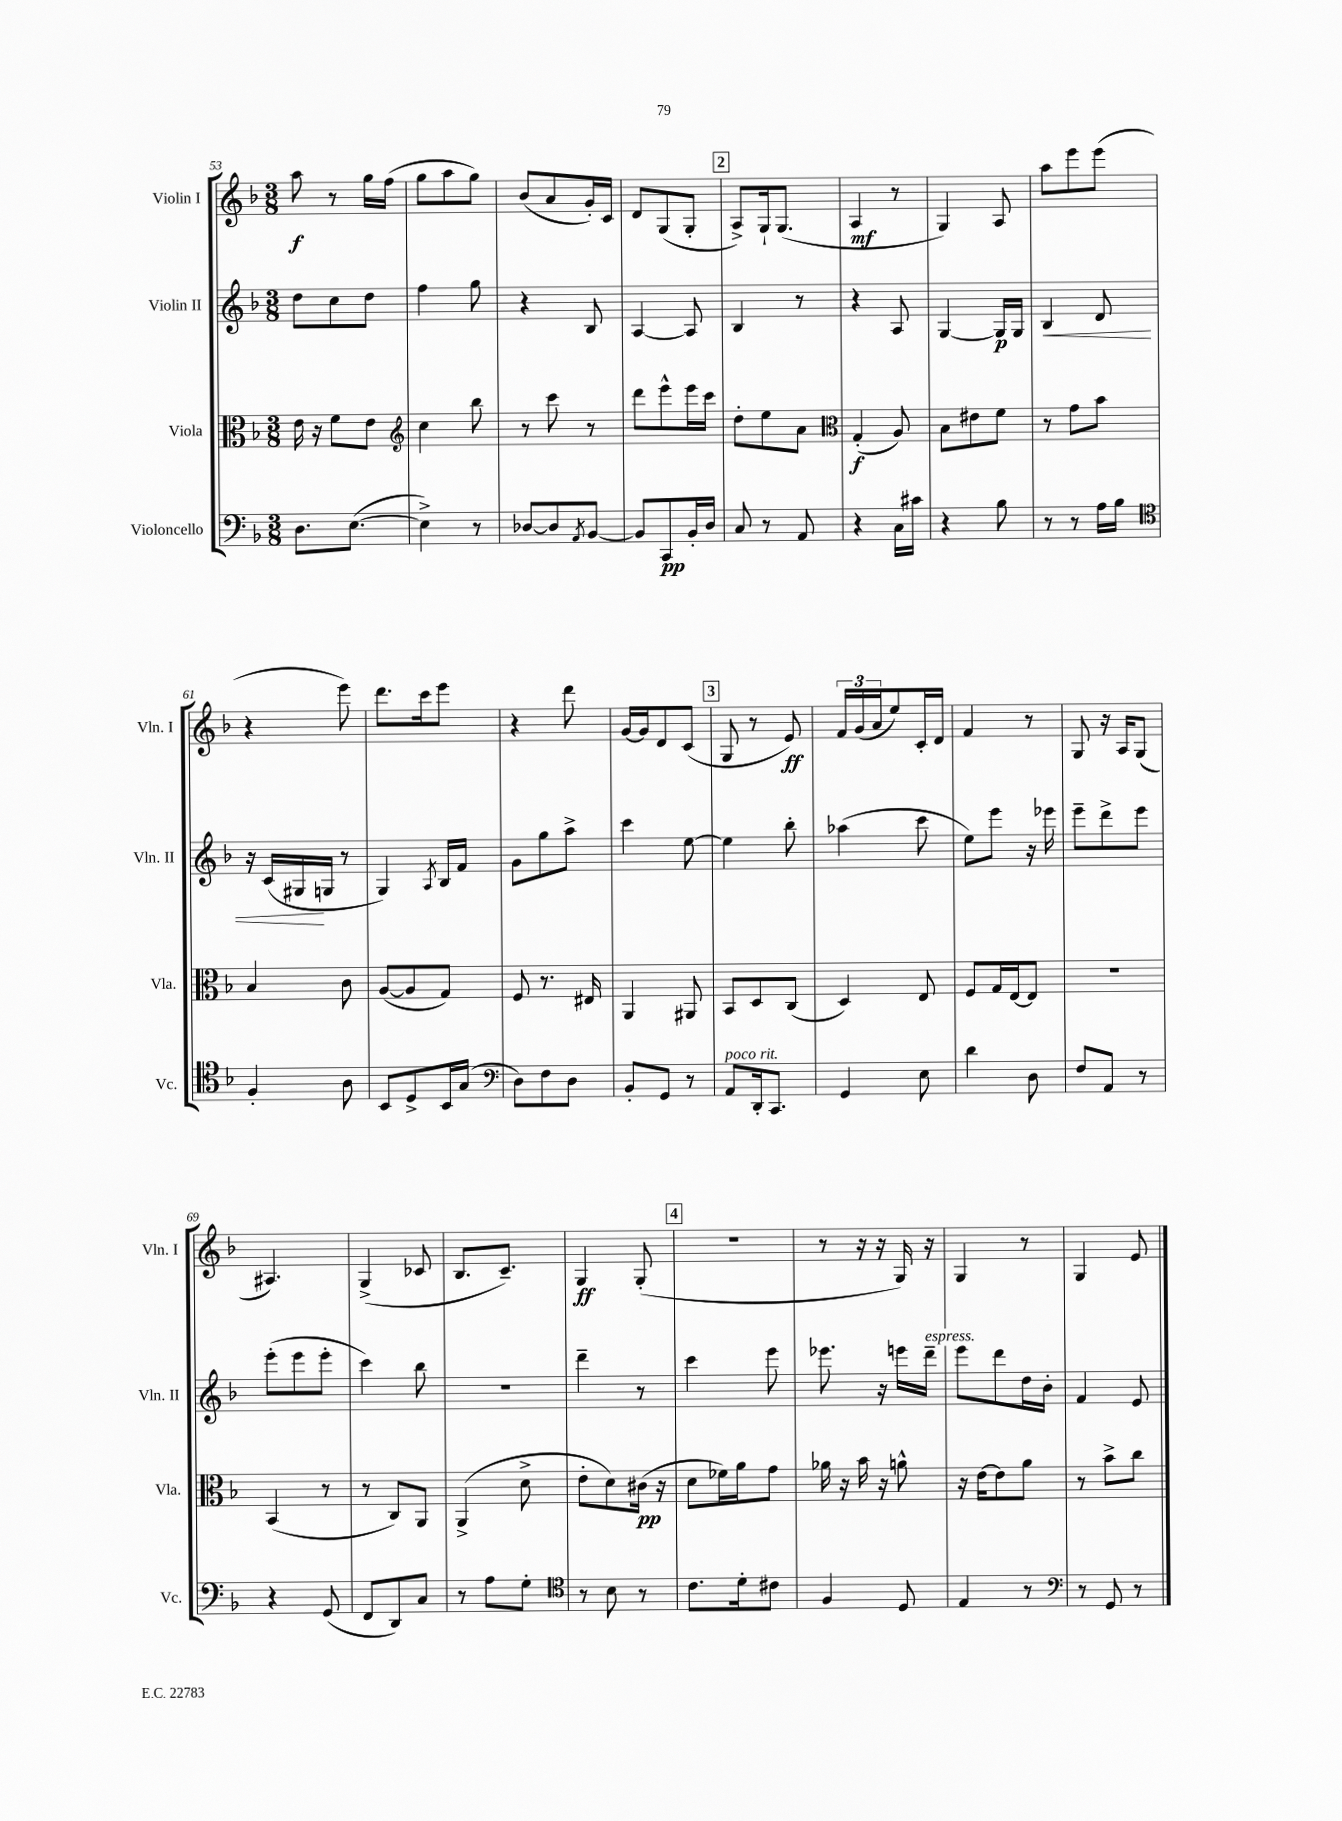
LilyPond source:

<<
\new StaffGroup <<
\new Staff = "s0" \with { instrumentName = "Violin I" shortInstrumentName = "Vln. I" } {
    \clef treble \key f \major \numericTimeSignature \time 3/8
    a''8\f r8 g''16 f''16( |
    g''8 a''8 g''8) |
    bes'8( a'8 g'16-.) c'16 |
    d'8 g8( g8-. |
    \mark \markup { \box "2" } a8->) g16-! g8.( |
    a4\mf r8 |
    g4) a8 |
    a''8 e'''8 e'''8( |
    r4 e'''8) |
    d'''8. c'''16 e'''8 |
    r4 d'''8 |
    g'16~ g'16 d'8 c'8( |
    \mark \markup { \box "3" } g8 r8 e'8\ff) |
    \tuplet 3/2 { f'16 g'16( a'16 } e''8) c'16-. d'16 |
    f'4 r8 |
    g8 r16 a16 g8( |
    ais4.) |
    g4->( ces'8 |
    bes8. c'8.--) |
    g4\ff g8-.( |
    \mark \markup { \box "4" } R4. |
    r8 r16 r16 g16) r16 |
    g4 r8 |
    g4 e'8 \bar "|." |
}
\new Staff = "s1" \with { instrumentName = "Violin II" shortInstrumentName = "Vln. II" } {
    \clef treble \key f \major \numericTimeSignature \time 3/8
    d''8 c''8 d''8 |
    f''4 g''8 |
    r4 bes8 |
    a4~ a8 |
    \mark \markup { \box "2" } bes4 r8 |
    r4 a8 |
    g4~ g16\p g16 |
    bes4\< d'8 |
    r16 c'16( gis16\! g16 r8 |
    g4) \acciaccatura { a8 } bes16 f'16 |
    g'8 g''8 a''8-> |
    c'''4 e''8~ |
    \mark \markup { \box "3" } e''4 bes''8-. |
    aes''4( c'''8 |
    e''8) e'''8 r16 ees'''16 |
    e'''8-- d'''8-> e'''8 |
    e'''8-.( e'''8 e'''8-. |
    c'''4) bes''8 |
    R4. |
    d'''4-- r8 |
    \mark \markup { \box "4" } c'''4 e'''8 |
    ees'''8. r16 e'''16 d'''16--^\markup { \italic "espress." } |
    e'''8 d'''8 d''16 bes'16-. |
    f'4 e'8 \bar "|." |
}
\new Staff = "s2" \with { instrumentName = "Viola" shortInstrumentName = "Vla." } {
    \clef alto \key f \major \numericTimeSignature \time 3/8
    e'16 r16 f'8 e'8 |
    \clef treble c''4 bes''8 |
    r8 c'''8 r8 |
    d'''8 e'''8-^ e'''16 c'''16 |
    \mark \markup { \box "2" } d''8-. e''8 a'8 |
    \clef alto g4-.\f( a8) |
    bes8 eis'8 f'8 |
    r8 g'8 bes'8 |
    bes4 c'8 |
    a8~( a8 g8) |
    f8 r8. eis16 |
    a,4 ais,8 |
    \mark \markup { \box "3" } bes,8 d8 c8( |
    d4) e8 |
    f8 g16 e16~ e8 |
    r4. |
    bes,4( r8 |
    r8 c8) a,8 |
    a,4->( d'8-> |
    e'8-. d'8) cis'16\pp( r16 |
    \mark \markup { \box "4" } d'8 fes'16) a'16 g'8 |
    aes'16 r16 bes'16 r16 a'8-^ |
    r16 e'16~ e'8 a'8 |
    r8 bes'8-> c''8 \bar "|." |
}
\new Staff = "s3" \with { instrumentName = "Violoncello" shortInstrumentName = "Vc." } {
    \clef bass \key f \major \numericTimeSignature \time 3/8
    d8. e8.~( |
    e4->) r8 |
    des8~ des8 \acciaccatura { a,8 } bes,8~ |
    bes,8 c,8\pp bes,16-. d16 |
    \mark \markup { \box "2" } c8 r8 a,8 |
    r4 c16 cis'16 |
    r4 bes8 |
    r8 r8 a16 bes16 |
    \clef tenor f4-. a8 |
    bes,8 d8-> bes,16 g16( |
    \clef bass d8) f8 d8 |
    bes,8-. g,8 r8 |
    \mark \markup { \box "3" } a,8^\markup { \italic "poco rit." } d,16-. c,8. |
    g,4 e8 |
    d'4 d8 |
    f8 a,8 r8 |
    r4 g,8( |
    f,8 d,8) c8 |
    r8 a8 g8-. |
    \clef tenor r8 bes8 r8 |
    \mark \markup { \box "4" } c'8. d'16-. cis'8 |
    f4 d8 |
    e4 r8 |
    \clef bass r8 g,8 r8 \bar "|." |
}
>>
>>
\layout { \context { \Score currentBarNumber = #53 } }
